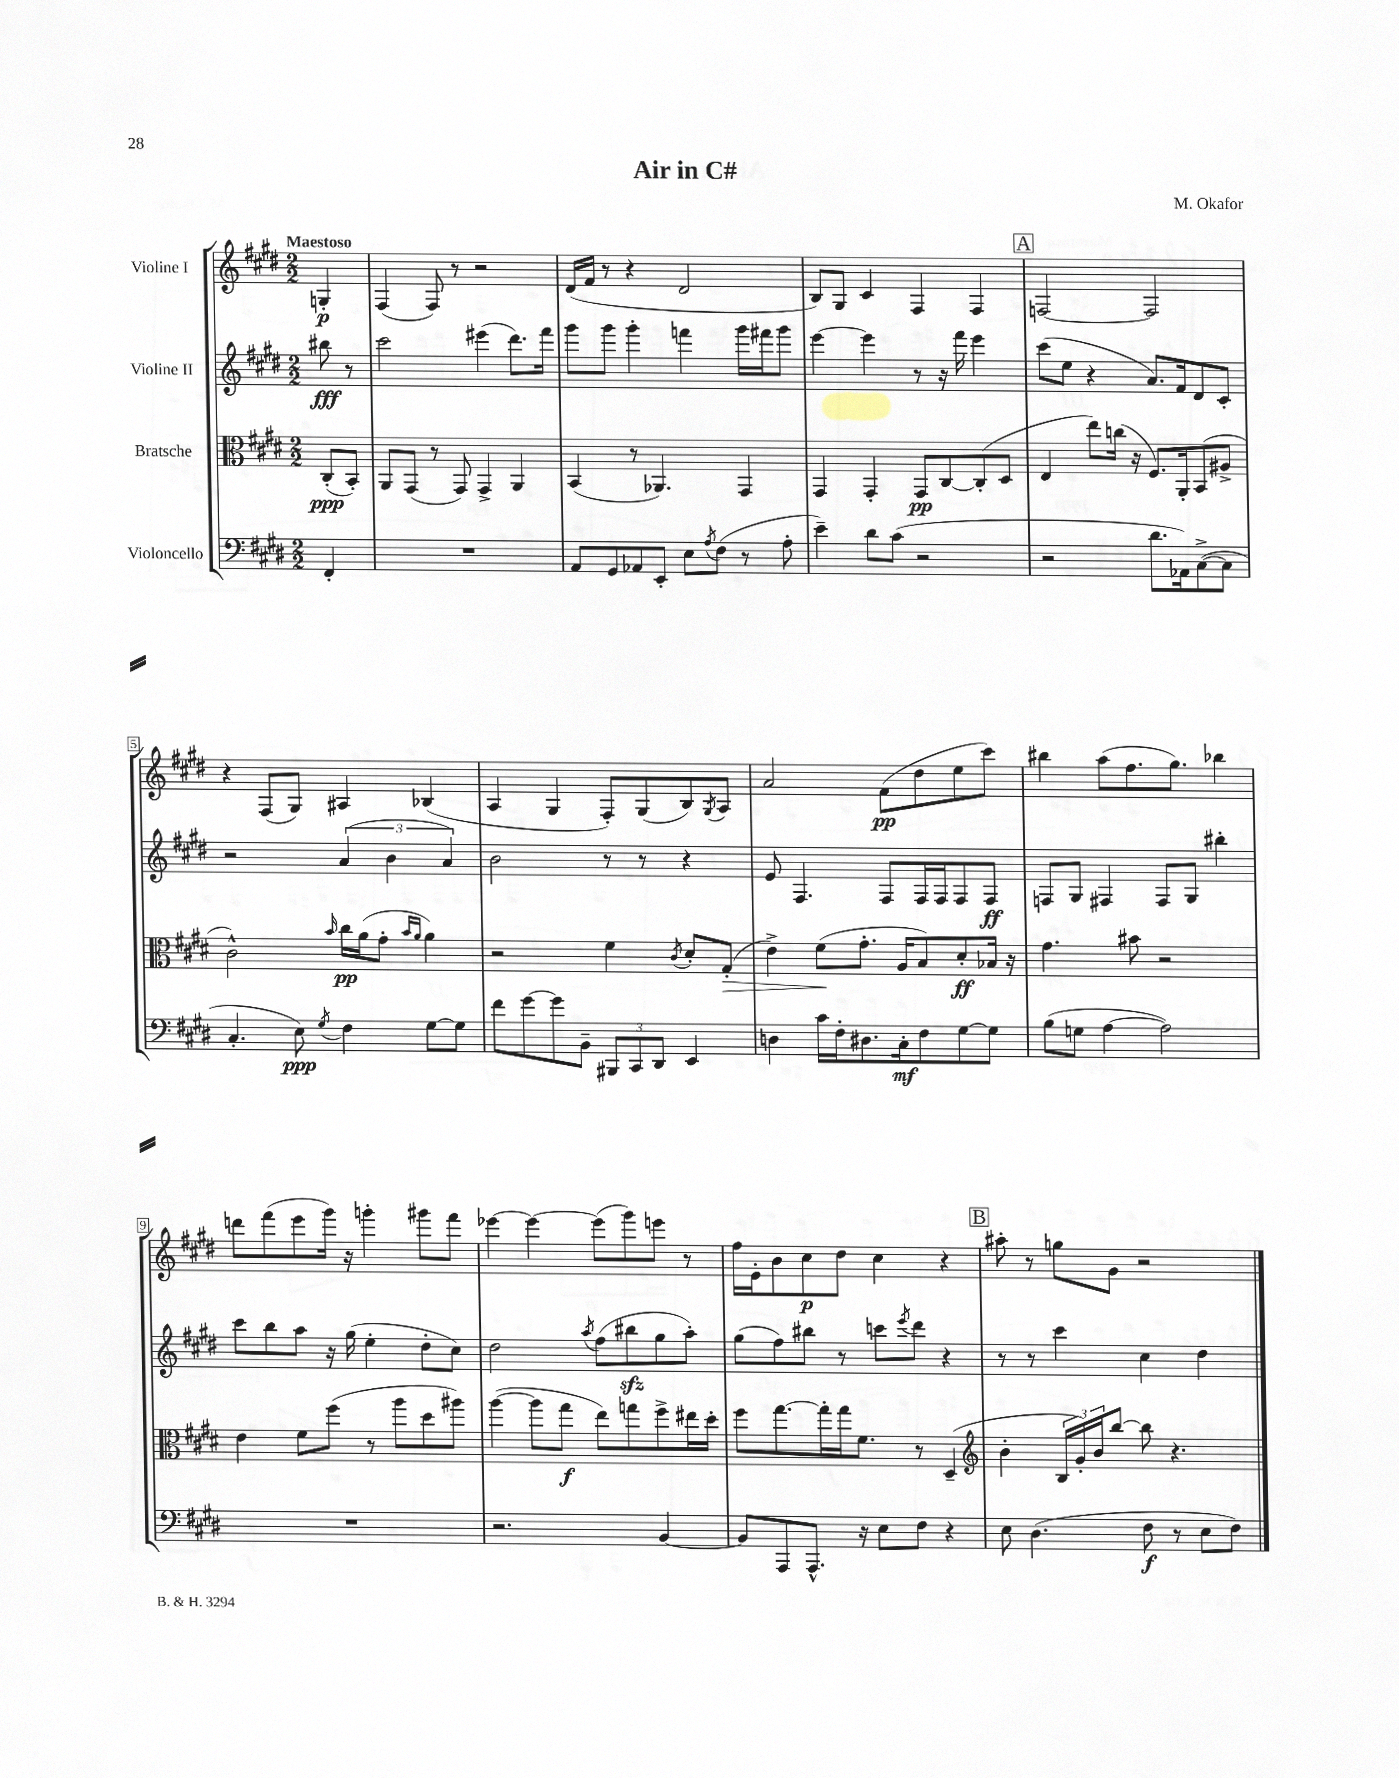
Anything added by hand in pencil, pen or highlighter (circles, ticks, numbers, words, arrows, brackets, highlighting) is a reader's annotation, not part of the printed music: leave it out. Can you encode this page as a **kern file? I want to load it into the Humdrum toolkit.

**kern	**kern	**kern	**kern
*staff4	*staff3	*staff2	*staff1
*clefF4	*clefC3	*clefG2	*clefG2
*k[f#c#g#d#]	*k[f#c#g#d#]	*k[f#c#g#d#]	*k[f#c#g#d#]
*M2/2	*M2/2	*M2/2	*M2/2
4FF#'	(8C#'	8bb#	4G'
.	8BB')	8r	.
=	=	=	=
1r	8AA	2ccc#	(4F#
.	(8GG#	.	.
.	8r	.	8F#)
.	8GG#)	.	8r
.	4GG#^	(4eee#	2r
.	4AA	8.ddd#)	.
.	.	16fff#	.
=	=	=	=
8AA	(4BB	8ggg#	(16d#
.	.	.	16f#
8GG#	.	8ggg#	8r
8AA-	8r	4ggg#'	4r
8EE'	4.AA-)	.	.
8E	.	4fff	2d#
8qA	.	.	.
(8F#	.	.	.
8r	4GG#	16ggg#	.
.	.	16fff#	.
8A'	.	8ggg#	.
=	=	=	=
4e~)	4GG#	[4eee	8B)
.	.	.	8G#
8d#	4GG#'	4eee]	4c#
(8c#	.	.	.
2r	8GG#	8r	4F#
.	[8C#	16r	.
.	.	16fff#	.
.	(8C#']	4eee	4F#
.	8D#	.	.
=	=	=	=
2r	4E	(8ccc#	[2F
.	.	8ee	.
.	8ee)	4r	.
.	(16cc	.	.
.	16r	.	.
8.d#	8.F#)	8.a)	2F]
16AA-)	16AA'	16f#	.
([8C#^	(8BB	8d#	.
8C#]	8A#^	8c#'	.
=	=	=	=
4.C#'	2c#^^)	2r	4r
.	.	.	(8F#
8E)	.	.	8G#)
8qG#	16qqb	.	.
4F#	16cc#	(6a	4A#
.	(16a	.	.
.	8g#'	.	.
.	.	6b	.
.	16qqb	.	.
.	16qqa	.	.
[8G#	4a)	.	(4B-
.	.	6a)	.
8G#]	.	.	.
=	=	=	=
8f#	2r	2b	4A
[8g#	.	.	.
8g#]	.	.	4G#
8BB~	.	.	.
12BBB#	4f#	8r	8F#')
12CC#	.	.	.
.	.	8r	(8G#
12DD#	.	.	.
.	8qc#	.	.
4EE	8d#'	4r	8B)
.	.	.	8qG#
.	(8G#'	.	8A
=	=	=	=
4D	4e^)	8e	2a
.	.	4.F#	.
16c#	(8f#	.	.
16F#'	.	.	.
8.D#	8.g#'	.	.
.	.	8F#	(8f#
16C#'	16A	.	.
8F#	8B)	16F#	8dd#
.	.	16F#	.
[8G#	8d#'	8F#	8ee
8G#]	16B-	8F#	8ccc#)
.	16r	.	.
=	=	=	=
(8B	4.g#	8F	4bb#
8G	.	8G#	.
[4A	.	4F#	(8aa
.	8b#	.	8.ff#
2A])	2r	8F#	.
.	.	.	8.gg#)
.	.	8G#	.
.	.	4bb#'	4bb-
=	=	=	=
1r	4e	8ccc#	8ddd
.	.	8bb	(8fff#
.	8f#	8aa	8eee
.	(8ff#	16r	16ggg#)
.	.	(16gg#	16r
.	8r	4ee'	4ggg'
.	8aa	.	.
.	8dd#	8dd#'	8ggg#
.	8aa#)	8cc#)	8fff#
=	=	=	=
2.r	([4aa	2dd#	[4eee-
.	8aa]	.	4eee-_
.	8gg#	.	.
.	.	8qaa	.
.	8ee)	(8ff#	(8eee-]
.	8gg	8bb#	8ggg#)
[4BB	8ff#^	8gg#	8eee
.	16ee#	8aa')	8r
.	16dd#'	.	.
=	=	=	=
8BB]	8ff#	(8gg#	16ff#
.	.	.	16e'
8AAA	[8.gg#	8ff#)	8b
8.AAA^^	.	8bb#	8cc#
.	16gg#']	.	.
.	16gg#	8r	8dd#
16r	8.f#	.	.
8E	.	8ccc	4cc#
.	.	8qeee	.
8F#	8r	8ddd#	.
4r	(4D#~	4r	4r
=	=	=	=
*	*clefG2	*	*
8E	4b'	8r	8aa#'
(4.D#	.	8r	8r
.	24B	4ccc#	8gg
.	24g#')	.	.
.	24b	.	.
.	[8bb	.	8g#
8F#	8bb]	4cc#	2r
8r	4.r	.	.
8E	.	4dd#	.
8F#)	.	.	.
==	==	==	==
*-	*-	*-	*-
